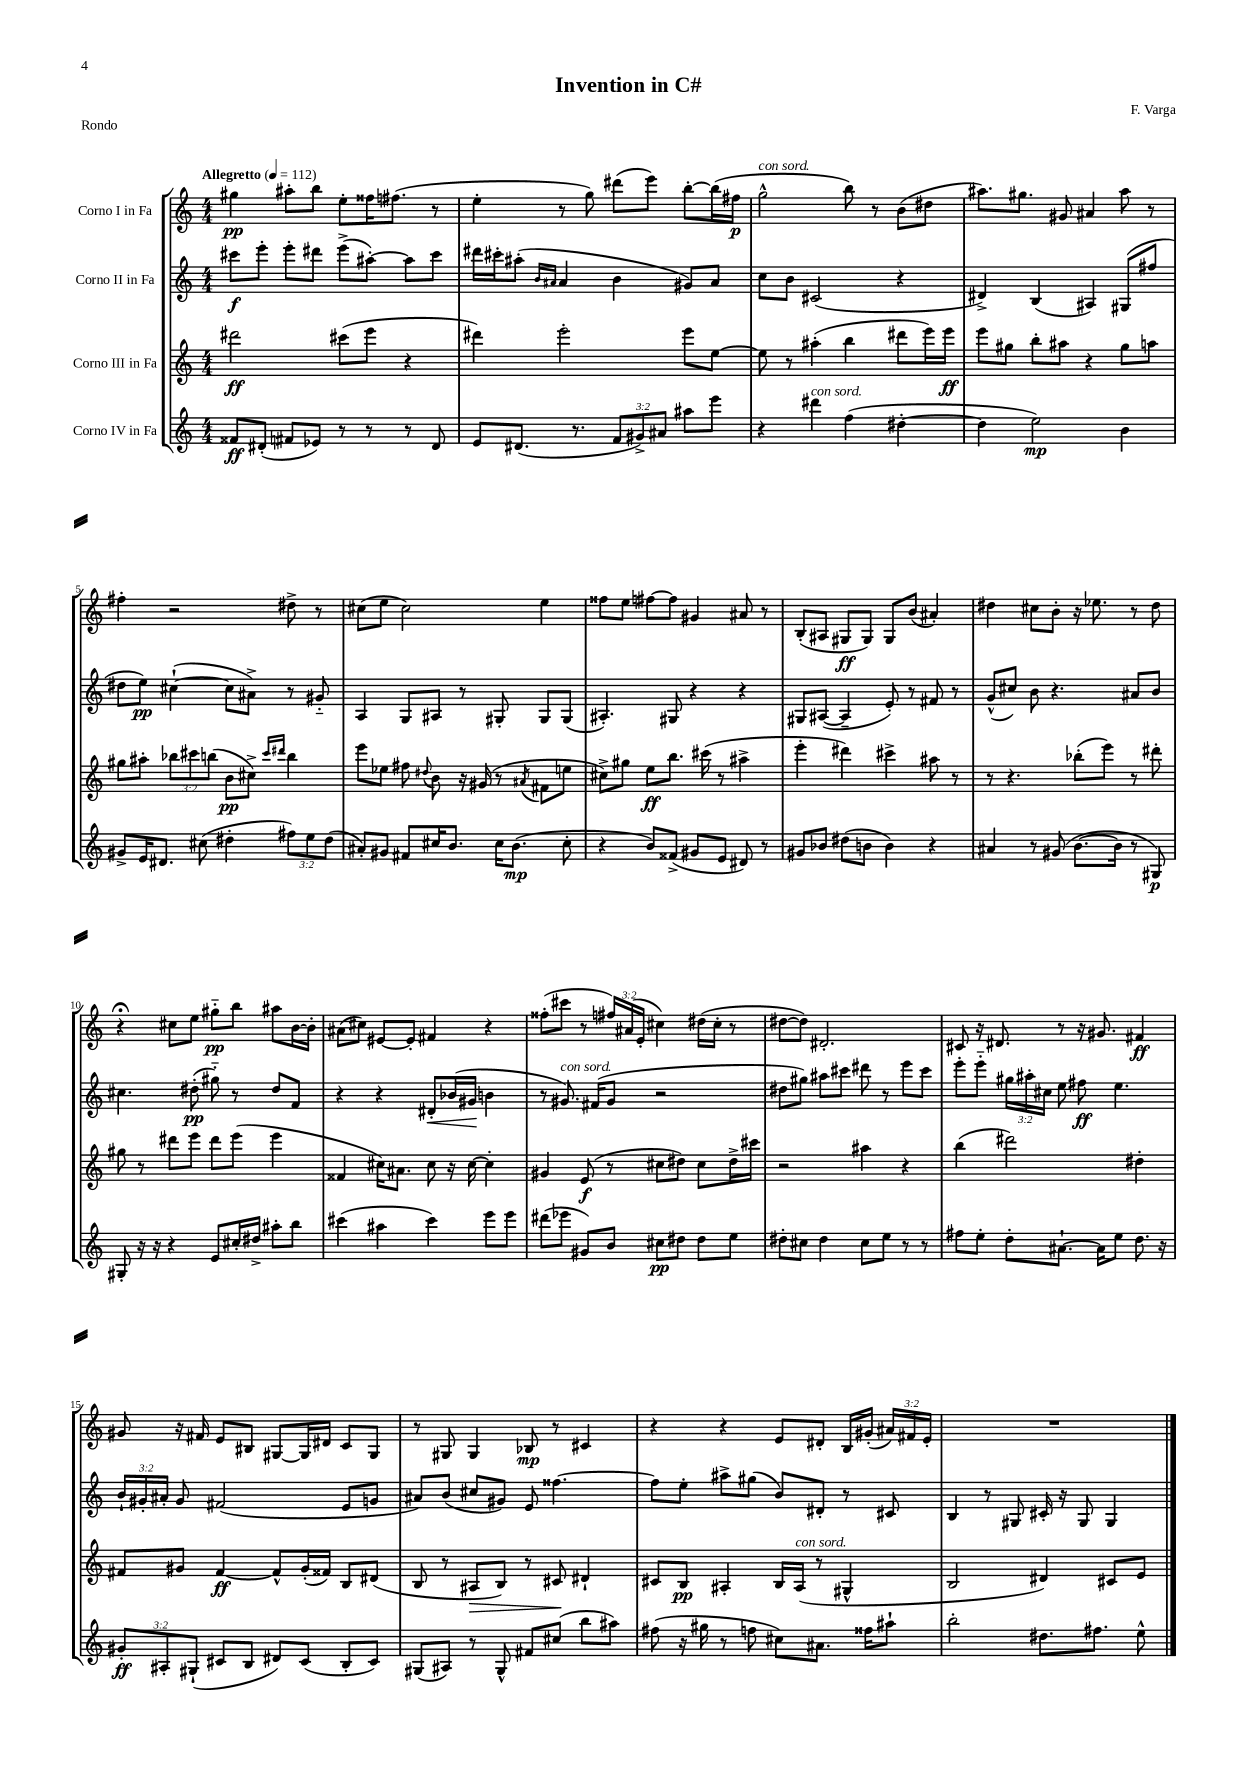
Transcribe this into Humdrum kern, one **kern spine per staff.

**kern	**dynam	**kern	**dynam	**kern	**dynam	**kern	**dynam
*part4	*part4	*part3	*part3	*part2	*part2	*part1	*part1
*staff4	*staff4	*staff3	*staff3	*staff2	*staff2	*staff1	*staff1
*I"Corno IV in Fa	*	*I"Corno III in Fa	*	*I"Corno II in Fa	*	*I"Corno I in Fa	*
*clefG2	*	*clefG2	*	*clefG2	*	*clefG2	*
*k[]	*	*k[]	*	*k[]	*	*k[]	*
*M4/4	*	*M4/4	*	*M4/4	*	*M4/4	*
*MM112	*	*MM112	*	*MM112	*	*MM112	*
=1	=1	=1	=1	=1	=1	=1	=1
!	!	!	!	!	!	!LO:TX:a:B:t=Allegretto	!
8f##X/L	ff	2ddd#X\	ff	8ccc#X\L	f	4gg#X\	pp
(8d#X'/J	.	.	.	8eee'\J	.	.	.
8f#X/L	.	.	.	8eee'\L	.	8aa#X'\L	.
8e-X/J)	.	.	.	8ddd#X\J	.	8bb\J	.
8r	.	(8ccc#X\L	.	(8eee^\L	.	8ee'\L	.
8r	.	8eee\J	.	[8aa#X'\J)	.	16ff##X\K	.
.	.	.	.	.	.	(8.ff#X\J	.
8r	.	4r	.	8aa#\L]	.	.	.
8d#/	.	.	.	8ccc#\J	.	8r	.
=2	=2	=2	=2	=2	=2	=2	=2
8e/L	.	4ddd#X\)	.	16ddd#X\LL	.	4ee'\	.
.	.	.	.	16ccc#X'\J	.	.	.
(8.d#X/J	.	.	.	(8aa#X'\J	.	.	.
.	.	.	.	16qqb/LL	.	.	.
.	.	.	.	16qqa#X/JJ	.	.	.
.	.	2eee'\	.	4a#/	.	8r	.
8.r	.	.	.	.	.	.	.
.	.	.	.	.	.	8gg\)	.
12f/L	.	.	.	4b\	.	(8ddd#X\L	.
12g#X^/)	.	.	.	.	.	.	.
.	.	.	.	.	.	8eee\J)	.
12a#X/J	.	.	.	.	.	.	.
8aa#X\L	.	8eee\L	.	8g#X/L)	.	[8bb'\L	.
8eee\J	.	[8ee\J	.	8a#/J	.	(16bb\L]	.
.	.	.	.	.	.	16ff#X\JJ	p
=3	=3	=3	=3	=3	=3	=3	=3
!	!	!	!	!	!	!LO:TX:a:i:t=con sord.	!
4r	.	8ee\]	.	8cc\L	.	2gg^^\	.
.	.	8r	.	8b\J	.	.	.
!LO:TX:a:i:t=con sord.	!	!	!	!	!	!	!
4ddd#X\	.	(4aa#X'\	.	(2c#X/	.	.	.
(4ff\	.	4bb\	.	.	.	8bb\)	.
.	.	.	.	.	.	8r	.
[4dd#X'\	.	8ddd#X\L	.	4r	.	(8b\L	.
.	.	16eee\L)	.	.	.	8dd#X\J	.
.	.	16eee\JJ	ff	.	.	.	.
=4	=4	=4	=4	=4	=4	=4	=4
4dd#\]	.	8eee\L	.	4d#X^/)	.	8.aa#X\L)	.
.	.	8gg#X\J	.	.	.	.	.
.	.	.	.	.	.	8.gg#X\J	.
2ee\)	mp	8bb'\L	.	(4B/	.	.	.
.	.	8aa#X\J	.	.	.	8g#X/	.
.	.	4r	.	4A#X/)	.	4a#X/	.
4b\	.	8gg#\L	.	(8G#X/L	.	8aa#\	.
.	.	8aan\J	.	8ff#X/J	.	8r	.
!!LO:LB:g=z
=5	=5	=5	=5	=5	=5	=5	=5
8g#X^/L	.	8gg#X\L	.	8dd#X\L	.	4ff#X'\	.
16e/K	.	8aa#X'\J	.	8ee\J)	pp	.	.
8.d#X/J	.	.	.	.	.	.	.
.	.	12bb-X\L	.	([4cc#X`\	.	2r	.
.	.	12ccc#X\	.	.	.	.	.
(8cc#X\	.	.	.	.	.	.	.
.	.	(12bbn\J	.	.	.	.	.
4dd#X'\	.	8b\L	pp	8cc#\L]	.	.	.
.	.	8cc#X^\J)	.	8a#X^\J)	.	.	.
.	.	16qqccc#/LL	.	.	.	.	.
.	.	16qqddd#X/JJ	.	.	.	.	.
12ff#X\L)	.	4bb\	.	8r	.	8dd#X^\	.
12ee\	.	.	.	.	.	.	.
.	.	.	.	8g#X/	.	8r	.
(12dd#\J	.	.	.	.	.	.	.
=6	=6	=6	=6	=6	=6	=6	=6
8a#X'/L)	.	8eee\L	.	4A/	.	(8cc#X\L	.
8g#X/J	.	8ee-X\J	.	.	.	8ee\J	.
8f#X/L	.	8ff#X\	.	8G/L	.	2cc#\)	.
.	.	8qqdd#X/	.	.	.	.	.
16cc#X/K	.	8b\	.	8A#X/J	.	.	.
8.b/J	.	.	.	.	.	.	.
.	.	16r	.	8r	.	.	.
.	.	(16g#X/	.	.	.	.	.
16cc#\KL	.	8r	.	8G#X'/	.	.	.
(8.b\J	mp	.	.	.	.	.	.
.	.	8qa#X/	.	.	.	.	.
.	.	8f#X\L	.	8G#/L	.	4ee\	.
8cc#'\	.	8een\J	.	(8G#/J	.	.	.
=7	=7	=7	=7	=7	=7	=7	=7
4r	.	8cc#X^\L)	.	4.A#X'/)	.	8ff##X\L	.
.	.	8gg#X\J	.	.	.	8ee\J	.
8b/L)	.	8ee\L	ff	.	.	[8ff#X\L	.
(8f##X^/J	.	8.bb\J	.	8G#X/	.	8ff#\J]	.
8g#X/L	.	.	.	4r	.	4g#X/	.
.	.	(16ccc#X\	.	.	.	.	.
8e/J	.	8r	.	.	.	.	.
8d#X/)	.	4aa#X^\	.	4r	.	8a#X/	.
8r	.	.	.	.	.	8r	.
=8	=8	=8	=8	=8	=8	=8	=8
8g#X/L	.	4eee'\	.	8G#X/L	.	(8B'/L	.
8b-X/J	.	.	.	([8A#X/J	.	8A#X/J	.
(8dd#X\L	.	4ddd#X\)	.	4A#~/]	.	8G#X/L	ff
8bn\J	.	.	.	.	.	8G#/J)	.
4b\)	.	4ccc#X^\	.	8e'/)	.	8G#/L	.
.	.	.	.	8r	.	(8b/J	.
4r	.	8aa#X\	.	8f#X/	.	4a#X'/)	.
.	.	8r	.	8r	.	.	.
=9	=9	=9	=9	=9	=9	=9	=9
4a#X/	.	8r	.	(8g^^/L	.	4dd#X\	.
.	.	4.r	.	8cc#X/J)	.	.	.
8r	.	.	.	8b\	.	8cc#X\L	.
(8g#X/	.	.	.	4.r	.	8b'\J	.
[8.b\L	.	(8bb-X'\L	.	.	.	16r	.
.	.	.	.	.	.	8.ee-X\	.
.	.	8eee\J)	.	.	.	.	.
16b\Jk]	.	.	.	.	.	.	.
8r	.	8r	.	8a#X/L	.	8r	.
8G#X/)	p	8ddd#X'\	.	8b/J	.	8dd#\	.
!!LO:LB:g=z
=10	=10	=10	=10	=10	=10	=10	=10
8G#X'/	.	8gg#X\	.	4.cc#X\	.	4r;<	.
16r	.	8r	.	.	.	.	.
16r	.	.	.	.	.	.	.
4r	.	8ddd#X\L	.	.	.	8cc#X\L	.
.	.	8eee\J	.	(8dd#X'\	pp	8ee\J	.
8e/L	.	8ddd#\L	.	8gg#X\)	.	8gg#X\L	pp
16cc#X'/L	.	(8eee\J	.	8r	.	8bb\J	.
16dd#X^/JJ	.	.	.	.	.	.	.
8aa#X'\L	.	4eee\	.	8dd#/L	.	8aa#X\L	.
8bb\J	.	.	.	8f/J	.	[16b\L	.
.	.	.	.	.	.	16b'\JJ]	.
=11	=11	=11	=11	=11	=11	=11	=11
(4ccc#X\	.	4f##X/	.	4r	.	(8a#X\L	.
.	.	.	.	.	.	8cc#X\J)	.
4aa#X\	.	16cc#X\KL)	.	4r	.	[8e#X/L	.
.	.	8.a#X\J	.	.	.	.	.
.	.	.	.	.	.	8e#'/J]	.
!	!	!	!	!	!LO:HP:b	!	!
4ccc#\)	.	8cc#\	.	8d#X'/L	<	4f#X/	.
.	.	16r	.	(16b-X/L	.	.	.
.	.	[16cc#\	.	16g#X/JJ	.	.	.
8eee\L	.	4cc#'\]	.	4bn\	[	4r	.
8eee\J	.	.	.	.	.	.	.
=12	=12	=12	=12	=12	=12	=12	=12
(8ddd#X\L	.	4g#X/	.	8r	.	(8ff##X'\L	.
!	!	!	!	!LO:TX:a:i:t=con sord.	!	!	!
8eee-X\J	.	.	.	8.g#X/)	.	8ccc#X\J	.
8g#X/L)	.	(8e/	f	.	.	8r	.
.	.	.	.	(16f#X/KL	.	.	.
8b/J	.	8r	.	8g#/J	.	24ff#X/LL)	.
.	.	.	.	.	.	(24a#X/	.
.	.	.	.	.	.	24e'/JJ	.
8cc#X\L	pp	8cc#X\L	.	2r	.	4cc#X\)	.
8dd#X\J	.	8dd#X\J)	.	.	.	.	.
8dd#\L	.	8cc#\L	.	.	.	(16dd#X\LL	.
.	.	.	.	.	.	16cc#'\JJ	.
8ee\J	.	16dd#^\L	.	.	.	8r	.
.	.	16ccc#X\JJ	.	.	.	.	.
=13	=13	=13	=13	=13	=13	=13	=13
8dd#X'\L	.	2r	.	8dd#X\L	.	[8dd#X\L	.
8cc#X\J	.	.	.	8gg#X\J)	.	8dd#\J])	.
4dd#\	.	.	.	8aa#X\L	.	2.d#X'/	.
.	.	.	.	8ccc#X\J	.	.	.
8cc#\L	.	4aa#X\	.	8ddd#X\	.	.	.
8ee\J	.	.	.	8r	.	.	.
8r	.	4r	.	8eee\L	.	.	.
8r	.	.	.	8ccc#\J	.	.	.
=14	=14	=14	=14	=14	=14	=14	=14
8ff#X\L	.	(4bb\	.	8eee'\L	.	8c#X/	.
8ee'\J	.	.	.	8eee\J	.	16r	.
.	.	.	.	.	.	8.d#X/	.
8dd'\L	.	2ddd#X\)	.	24gg#X\LL	.	.	.
.	.	.	.	24aa#X'\	.	.	.
.	.	.	.	24cc#X\JJ	.	.	.
[8.a#X`\J	.	.	.	8ee\	.	8r	.
.	.	.	.	8ff#X\	ff	16r	.
16a#\KL]	.	.	.	.	.	8.g#X/	.
8ee\J	.	.	.	4.ee\	.	.	.
8.dd\	.	4dd#X'\	.	.	.	4f#X/	ff
16r	.	.	.	.	.	.	.
!!LO:LB:g=z
=15	=15	=15	=15	=15	=15	=15	=15
12g#X'/L	ff	8f#X/L	.	24b`/LL	.	8g#X/	.
.	.	.	.	24g#X'/	.	.	.
12A#X'/	.	.	.	24a#X'/JJ	.	.	.
.	.	8g#X/J	.	8g#/	.	16r	.
(12G#X`/J	.	.	.	.	.	.	.
.	.	.	.	.	.	16f#X/	.
8c#X/L	.	[4f#/	ff	(2f#X/	.	8e/L	.
8B/J	.	.	.	.	.	8B#X/J	.
8d#X/L)	.	8f#^^/L]	.	.	.	[8G#X/L	.
(8c#/J	.	(16g#'/L	.	.	.	16G#/L]	.
.	.	16f##X/JJ)	.	.	.	16d#X/JJ	.
8B'/L	.	8B/L	.	8e/L	.	8c/L	.
8c#/J)	.	(8d#X/J	.	8gn/J	.	8G#/J	.
=16	=16	=16	=16	=16	=16	=16	=16
(8G#X/L	.	8B/	.	8a#X/L)	.	8r	.
8A#X/J)	.	8r	.	(8b/J	.	8G#X/	.
!	!	!	!LO:HP:b	!	!	!	!
8r	.	8A#X/L	>	8cc#X/L	.	4G#/	.
8G#^^/	.	8B/J)	.	8g#X/J)	.	.	.
8f#X/L	.	8r	.	8e/	.	8B-X/	mp
(8cc#X/J	.	8c#X/	.	[4.ff##X\	.	8r	.
8bb\L	.	4d#X`/	]	.	.	4c#X/	.
8aa#X\J)	.	.	.	.	.	.	.
=17	=17	=17	=17	=17	=17	=17	=17
(8ff#X\	.	8c#X/L	.	8ff##\L]	.	4r	.
16r	.	8B/J	pp	8ee'\J	.	.	.
16gg#X\	.	.	.	.	.	.	.
8r	.	4A#X'/	.	8aa#X^\L	.	4r	.
8ffn\	.	.	.	(8gg#X\J	.	.	.
8cc#X\L)	.	16B/LL	.	8b/L)	.	8e/L	.
!	!	!LO:TX:a:i:t=con sord.	!	!	!	!	!
.	.	(16A#/JJ	.	.	.	.	.
8.a#X\J	.	8r	.	8d#X'/J	.	8d#X'/J	.
.	.	4G#X^^/	.	8r	.	16B/LL	.
16ff##X\KL	.	.	.	.	.	(16g#X'/JJ	.
8aa#X`\J	.	.	.	8c#X/	.	24a#X/LL)	.
.	.	.	.	.	.	24f#X/	.
.	.	.	.	.	.	24e'/JJ	.
=18	=18	=18	=18	=18	=18	=18	=18
2bb'\	.	2B/	.	4B/	.	1r	.
.	.	.	.	8r	.	.	.
.	.	.	.	8G#X/	.	.	.
8.dd#X\L	.	4d#X/)	.	16c#X'/	.	.	.
.	.	.	.	16r	.	.	.
.	.	.	.	8G#/	.	.	.
8.ff#X\J	.	.	.	.	.	.	.
.	.	8c#X/L	.	4G#/	.	.	.
8ee^^\	.	8e/J	.	.	.	.	.
==	==	==	==	==	==	==	==
*-	*-	*-	*-	*-	*-	*-	*-
